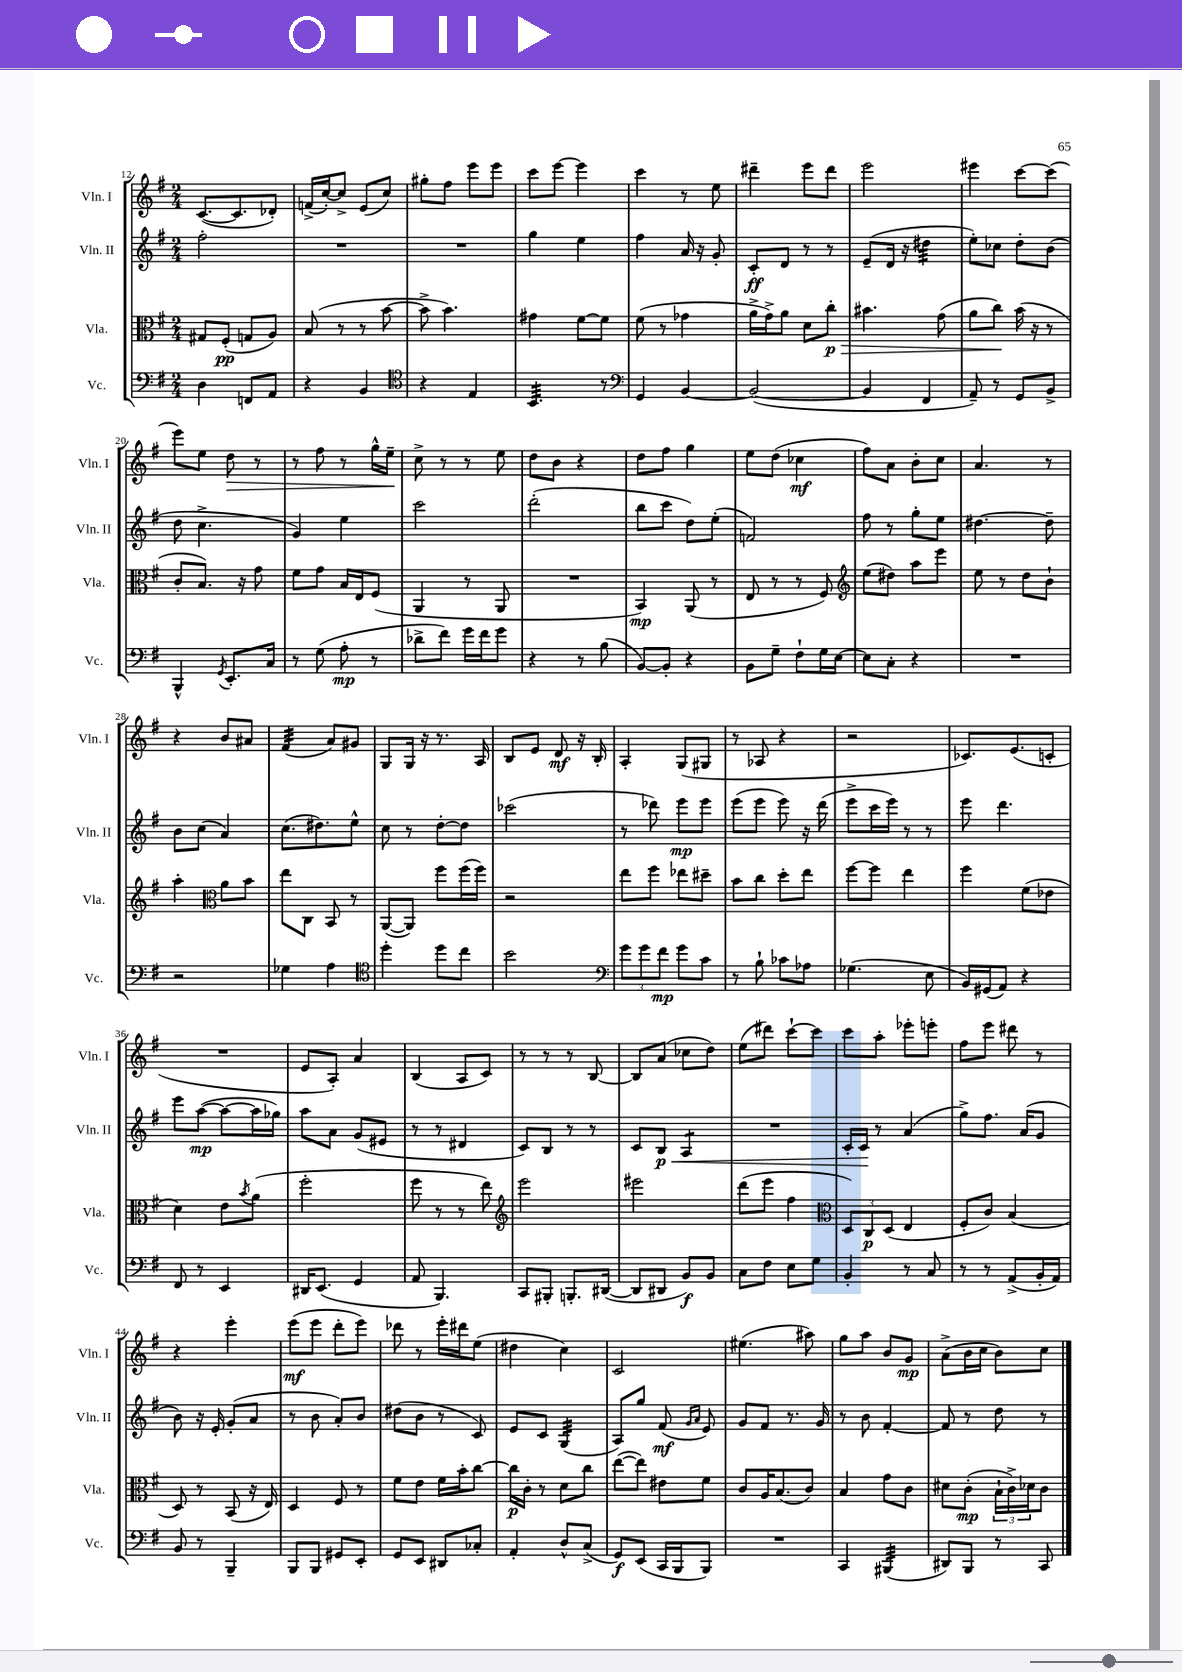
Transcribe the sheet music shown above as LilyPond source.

<<
\new StaffGroup <<
\new Staff = "s0" \with { instrumentName = "Vln. I" shortInstrumentName = "Vln. I" } {
    \clef treble \key g \major \numericTimeSignature \time 2/4
    c'8.~( c'8. des'8-.) |
    f'16->( c''16~-.) c''8-> e'8( c''8) |
    gis''8-. fis''8 e'''8 e'''8 |
    c'''8 e'''8~ e'''4 |
    c'''4 r8 e''8 |
    dis'''4-- e'''8 dis'''8 |
    e'''2 |
    eis'''4 c'''8~ c'''8( |
    e'''8) e''8 d''8\> r8 |
    r8 fis''8 r8 g''16-^ e''16--\! |
    c''8-> r8 r8 e''8 |
    d''8 b'8 r4 |
    d''8 fis''8 g''4 |
    e''8 d''8( ces''4\mf |
    fis''8) a'8 b'8-. c''8 |
    a'4. r8 |
    r4 b'8 ais'8 |
    fis'4:32( a'8) gis'8 |
    g8 g16 r16 r8. a16 |
    b8 e'8 d'8\mf r16 b16-. |
    a4-. g8( gis8 |
    r8 aes8 r4 |
    r2 |
    ces'8.) e'8.( c'8-. |
    R2 |
    e'8 a8-.) a'4 |
    b4( a8 c'8) |
    r8 r8 r8 b8~ |
    b8 a'8( ces''8 d''8) |
    e''8( dis'''8) c'''8~-! c'''8 |
    c'''8 a''8-. ees'''8-. e'''8-. |
    fis''8 e'''8 dis'''8 r8 |
    r4 e'''4-. |
    e'''8\mf( e'''8 d'''8-. e'''8) |
    des'''8 r8 e'''16-. dis'''16 e''8( |
    dis''4 c''4) |
    c'2 |
    eis''4.( ais''8) |
    g''8 a''8 b'8 g'8\mp |
    a'8->( b'16 c''16 b'8) c''8 \bar "|." |
}
\new Staff = "s1" \with { instrumentName = "Vln. II" shortInstrumentName = "Vln. II" } {
    \clef treble \key g \major \numericTimeSignature \time 2/4
    fis''2-. |
    R2 |
    R2 |
    g''4 e''4 |
    fis''4 a'16 r16 g'8-. |
    c'8-.\ff d'8 r8 r8 |
    e'8--( d'16 r16 dis''4:32 |
    e''8-.) ces''8 d''8-. b'8( |
    d''8 c''4.-> |
    g'4) e''4 |
    c'''2 |
    d'''2-.( |
    b''8 c'''8 d''8) e''8-.( |
    f'2) |
    fis''8 r8 g''8-. e''8 |
    dis''4.~ dis''8-- |
    b'8 c''8( a'4) |
    c''8.( dis''8.) e''8-^ |
    c''8 r8 d''8~-. d''8 |
    ces'''2( |
    r8 des'''8) e'''8\mp e'''8 |
    e'''8( e'''8 e'''8) r16 d'''16( |
    e'''8-> c'''16 e'''16) r8 r8 |
    e'''8 d'''4. |
    e'''8 a''8~\mp( a''8~ a''16 ges''16) |
    a''8 a'8 g'8( eis'8 |
    r8 r8 dis'4 |
    c'8) b8 r8 r8 |
    c'8 b8\p\< a4:8 |
    R2 |
    c'16-. c'16\! r8 a'4( |
    g''8->) fis''8. a'16( g'8 |
    b'8) r16 e'16-. g'8-.( a'8 |
    r8 b'8 a'8-.) b'8 |
    dis''8( b'8 r8 c'8) |
    e'8 c'8 g4:32( |
    a8) g''8 fis'8\mf( \grace { g'16 a'16 } e'8) |
    g'8 fis'8 r8. g'16 |
    r8 b'8 fis'4~-. |
    fis'8 r8 d''8 r8 \bar "|." |
}
\new Staff = "s2" \with { instrumentName = "Vla." shortInstrumentName = "Vla." } {
    \clef alto \key g \major \numericTimeSignature \time 2/4
    gis8 fis8-.\pp( g8 a8) |
    b8( r8 r8 b'8~ |
    b'8-> b'4.) |
    gis'4 fis'8~ fis'8 |
    fis'8( r8 ges'4 |
    a'16-> g'16->) a'8 d'8 c''8-.\p\> |
    bis'4. g'8( |
    a'8 c''8\!) b'16( r16 r8 |
    c'8-. b8.) r16 g'8 |
    fis'8 g'8 b16 e16 fis8( |
    a,4 r8 a,8 |
    R2 |
    b,4\mp) a,8( r8 |
    e8 r8 r8 fis8) |
    \clef treble e''8( dis''8) a''8 e'''8 |
    e''8 r8 d''8 b'8-! |
    a''4-. \clef alto a'8 b'8 |
    e''8 c8 b,8 r8 |
    a,8~( a,8) fis''8 fis''16( fis''16) |
    r2 |
    e''8 fis''8 ees''8 dis''8-- |
    b'8 c''8 d''8-. e''8 |
    fis''8~ fis''8 e''4 |
    fis''4 fis'8( ees'8 |
    d'4) e'8 \acciaccatura { b'8 } a'8( |
    fis''2-. |
    fis''8 r8 r8 e''8) |
    \clef treble e'''2 |
    eis'''2 |
    d'''8( e'''8 fis''4 |
    \clef alto \tuplet 3/2 { d8) c8\p d8( } e4 |
    fis8-. c'8) b4( |
    d8) r8 b,8( r16 e16) |
    d4 fis8 r8 |
    fis'8 e'8 fis'16 b'16-. c''8~ |
    c''16\p c'16-. r8 d'8 c''8 |
    e''8~( e''8) eis'8 fis'8 |
    c'8 a16 b8.( c'8) |
    b4 g'8 c'8 |
    dis'8 c'8-.\mp( \tuplet 3/2 { b16-! c'16->) des'16 } c'8 \bar "|." |
}
\new Staff = "s3" \with { instrumentName = "Vc." shortInstrumentName = "Vc." } {
    \clef bass \key g \major \numericTimeSignature \time 2/4
    d4 f,8 a,8 |
    r4 b,4 |
    \clef tenor r4 e4 |
    b,4.:32 r8 |
    \clef bass g,4 b,4~ |
    b,2~( |
    b,4 fis,4 |
    a,8--) r8 g,8 b,8-> |
    b,,4-^ \acciaccatura { g,8 } e,8.-. c16 |
    r8 g8( a8-.\mp r8 |
    des'8-> fis'8) g'16 fis'16 g'8 |
    r4 r8 b8( |
    b,8~) b,8-. r4 |
    b,8 g8-- fis8-! g16 e16~ |
    e8 c8-. r4 |
    R2 |
    r2 |
    ges4 a4 |
    \clef tenor d''4-. d''8 c''8 |
    b'2 |
    \clef bass \tuplet 3/2 { g'8 g'8 fis'8\mp } g'8 c'8 |
    r8 b8-! ces'8 aes8 |
    ges4.( e8 |
    b,16) gis,16( a,8) r4 |
    fis,8 r8 e,4 |
    dis,16 e,8.( g,4 |
    a,8 b,,4.) |
    c,8 bis,,8-. b,,8.-. dis,16~( |
    dis,8 dis,8 b,8\f) b,8 |
    c8 fis8 e8 g8 |
    b,4-. r8 c8 |
    r8 r8 a,8->( b,16-. a,16) |
    b,8 r8 b,,4-- |
    b,,8 b,,8 gis,8 e,8-. |
    g,8 e,8 dis,8 ces8-. |
    a,4-. d8-^ c8->( |
    g,8\f) e,8( c,16 b,,16 b,,8) |
    R2 |
    c,4 bis,,4:32( |
    dis,8) b,,8 r8 c,8 \bar "|." |
}
>>
>>
\layout { \context { \Score currentBarNumber = #12 } }
